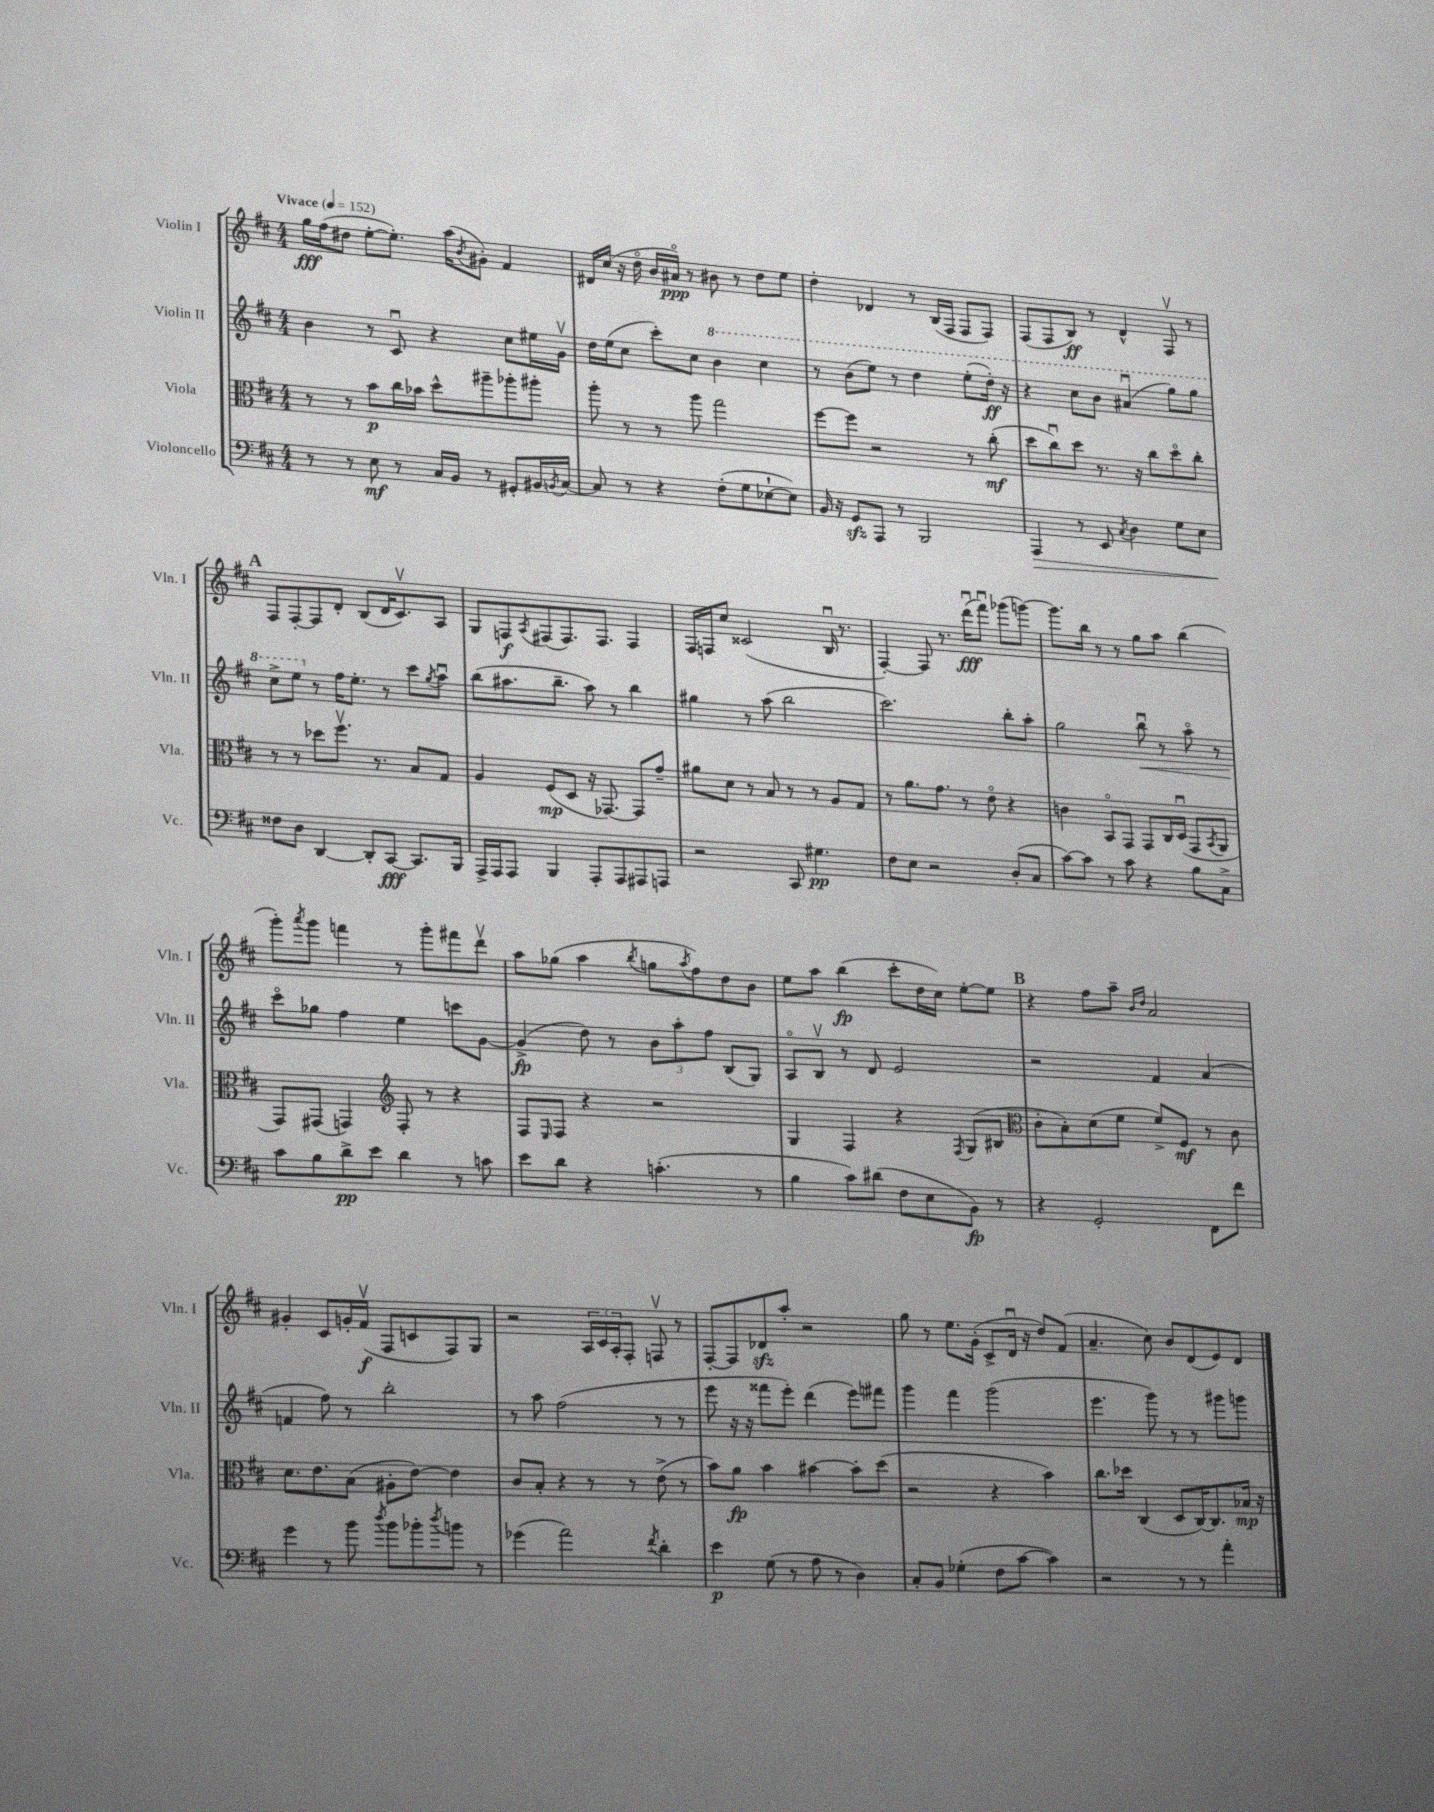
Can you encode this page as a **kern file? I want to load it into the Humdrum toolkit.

**kern	**dynam	**kern	**dynam	**kern	**dynam	**kern	**dynam
*part4	*part4	*part3	*part3	*part2	*part2	*part1	*part1
*staff4	*staff4	*staff3	*staff3	*staff2	*staff2	*staff1	*staff1
*I"Violoncello	*	*I"Viola	*	*I"Violin II	*	*I"Violin I	*
*I'Vc.	*	*I'Vla.	*	*I'Vln. II	*	*I'Vln. I	*
*clefF4	*	*clefC3	*	*clefG2	*	*clefG2	*
*k[f#c#]	*	*k[f#c#]	*	*k[f#c#]	*	*k[f#c#]	*
*M4/4	*	*M4/4	*	*M4/4	*	*M4/4	*
*MM152	*	*MM152	*	*MM152	*	*MM152	*
=1	=1	=1	=1	=1	=1	=1	=1
!	!	!	!	!	!	!LO:TX:a:B:t=Vivace	!
8r	.	8r	.	4b\	.	16gg\LL	fff
.	.	.	.	.	.	(16ff#\J	.
8r	.	8r	.	.	.	8dd#X\J	.
8E\	mf	8b\L	p	8r	.	[8ee'\L	.
8r	.	16cc#\L	.	8c#u/	.	8.ee'\J])	.
.	.	16b-X\JJ	.	.	.	.	.
16C#/LL	.	8dd^^\L	.	4r	.	.	.
16BB/JJ	.	.	.	.	.	(16aa\KL	.
.	.	.	.	.	.	8qb/	.
8r	.	8aa#X~\	.	.	.	8g#X'\J)	.
8GG#X'/L	.	8aa-X'\	.	8cc#\L	.	4f#/	.
16BB#X/L	.	8aa#X'\J	.	16ee#X\L	.	.	.
8qBBn/	.	.	.	.	.	.	.
[16C#/JJ	.	.	.	16gv\JJ	.	.	.
=2	=2	=2	=2	=2	=2	=2	=2
8C#/]	.	8aa'\	.	16dd\LL	.	16d#X/LL	.
.	.	.	.	(16ee\J	.	(16cc#/JJ	.
8r	.	8r	.	8cc#\J	.	16r	.
.	.	.	.	.	.	16dd\	.
4r	.	8r	.	8ccc#'\L)	.	16b/LL	.
.	.	.	.	.	.	16a#X/JJ)	ppp
.	.	8aa\	.	8cc#\J	.	8r	.
*	*	*	*	*8va	*	*	*
(8F#'\L	.	2gg\	.	4bb\	.	8b#X\	.
8G\	.	.	.	.	.	8r	.
[8E-X`\	.	.	.	4ccc#\	.	8dd\L	.
8E-\J])	.	.	.	.	.	8ee\J	.
=3	=3	=3	=3	=3	=3	=3	=3
16BB/	.	[8ff#\L	.	8r	.	4dd'\	.
16r	.	.	.	.	.	.	.
8GGzz/L	.	8ff#\J]	.	(8bb\L	.	.	.
8AAA/J	.	2r	.	8eee\J)	.	4d-X/	.
8r	.	.	.	8r	.	.	.
2BBB/	.	.	.	4ddd\	.	8r	.
.	.	.	.	.	.	(16B/LL	.
.	.	.	.	.	.	16F#/JJ	.
.	.	8r	.	(8eee'\L	.	8F#/L	.
.	.	(8cc#'\	mf	16ddd'\Jk)	ff	8F#/J)	.
.	.	.	.	16r	.	.	.
=4	=4	=4	=4	=4	=4	=4	=4
!	!LO:HP:b	!	!	!	!	!	!
4AAA/	>	8dd\L	.	4r	.	(8F#/L	.
.	.	8cc#u\)	.	.	.	8F#/	.
8r	.	8dd\J	.	8ccc#\L	.	8B/J)	ff
8EE/	.	8.r	.	8bb\J	.	8r	.
8qC#/	.	.	.	.	.	.	.
4D\	.	.	.	(4aa#Xu/	.	4d^^/	.
.	.	16r	.	.	.	.	.
.	.	8cc#\L	.	.	.	.	.
8G\L	.	8dd\	.	8ggg\L)	.	8F#v/	.
8E\J	.	8cc#'\J	.	8ggg\J	.	8r	.
!!LO:LB:g=z
!!LO:REH:place=s1:t=A
=5	=5	=5	=5	=5	=5	=5	=5
8F##X\L	.	8r	.	8ccc#^\L	.	8F#/L	.
8D\J	]	8r	.	8eee\J	.	[8F#'/	.
*	*	*	*	*X8va	*	*	*
[4DD/	.	8dd-X\L	.	8r	.	8F#/]	.
.	.	8.ff#v\J	.	16ff#\KL	.	8d'/J	.
.	.	.	.	8.ee'\J	.	.	.
8DD'/L]	.	.	.	.	.	(8B/L	.
.	.	8.r	.	.	.	.	.
[8CC#/J	fff	.	.	8r	.	16d/K	.
.	.	.	.	.	.	8.c#v/)	.
8.CC#/L]	.	8B/L	.	8ccc#\L	.	.	.
.	.	.	.	8qgg/	.	.	.
.	.	8G/J	.	8aau\J	.	8A/J	.
16BBB/Jk	.	.	.	.	.	.	.
=6	=6	=6	=6	=6	=6	=6	=6
16AAA^/LL	.	4A/	.	(8bb\L	.	8G/L	.
16AAA/J	.	.	.	.	.	.	.
8AAA/J	.	.	.	8.aa#X\	.	8Fn/	f
.	.	.	.	.	.	8qA/	.
4BBB/	.	(8F#/L	mp	.	.	(8F#X/	.
.	.	.	.	8.bb~\J	.	.	.
.	.	8D/J	.	.	.	8.F#/)	.
8AAA'/L	.	16r	.	8aa#\)	.	.	.
.	.	[8.GG-X/)	.	.	.	8.F#/J	.
8AAA/	.	.	.	8r	.	.	.
8AAA#X/	.	8GG-/L]	.	4bb\	.	4F#/	.
8AAAn/J	.	8g~/J	.	.	.	.	.
=7	=7	=7	=7	=7	=7	=7	=7
2r	.	8a#X\L	.	4gg#X\	.	16F#/LL	.
.	.	.	.	.	.	16Fn/J	.
.	.	8d\J	.	.	.	8cc#/J	.
.	.	8r	.	8r	.	(2c##X/	.
.	.	8B/	.	(8aa\	.	.	.
8CC#/	.	8r	.	2bb\	.	.	.
4.G#X\	pp	8r	.	.	.	.	.
.	.	8A/L	.	.	.	16Bu/	.
.	.	.	.	.	.	8.r	.
.	.	8G/J	.	.	.	.	.
=8	=8	=8	=8	=8	=8	=8	=8
8F#\L	.	8r	.	2.ccc#\)	.	[4F#'/)	.
8E\J	.	8.a\L	.	.	.	.	.
2r	.	.	.	.	.	8F#/]	.
.	.	8.g\J	.	.	.	.	.
.	.	.	.	.	.	8.r	.
.	.	8r	.	.	.	.	.
.	.	.	.	.	.	(16dddu\KL	fff
.	.	8e\	.	.	.	8fff#u\J)	.
(8D'/L	.	4r	.	8bb'\L	.	(8ggg-X\L	.
8C#/J	.	.	.	8aa'\J	.	[8gggn\J)	.
=9	=9	=9	=9	=9	=9	=9	=9
[8c#\L)	.	4cn\	.	2gg\	.	8.ggg\L]	.
8c#\J]	.	.	.	.	.	.	.
.	.	.	.	.	.	16bb\Jk	.
8r	.	8BB/L	.	.	.	8r	.
8c#\	.	8GG/J	.	.	.	8r	.
!	!	!	!	!	!LO:HP:b	!	!
4r	.	8GG/L	.	8bbu\	<	8gg\L	.
.	.	16C#/L	.	8r	.	8aa\J	.
.	.	(16Du/JJ	.	.	.	.	.
8B\L	.	8GG/L	.	8aa\	.	(4bb\	.
.	.	8qBB/	.	.	.	.	.
8C#^\J	.	8AA/J	.	8r	.	.	.
!!LO:LB:g=z
=10	=10	=10	=10	=10	=10	=10	=10
8c#\L	.	8GG/L)	.	8ccc#\L	.	8ggg'\L)	.
.	.	.	.	.	.	8qaaa/	.
8B\	.	(8GG#X/J	.	8gg-X\J	[	8ggg\J	.
8d^\	pp	4GGn/)	.	4ff#\	.	4fffn\	.
8e\J	.	.	.	.	.	.	.
*	*	*clefG2	*	*	*	*	*
4d\	.	8F#'/	.	4ee\	.	8r	.
.	.	8r	.	.	.	8ggg'\L	.
8r	.	4r	.	8cccn\L	.	8fff#X\	.
8cn\	.	.	.	[8g\J	.	8dddv\J	.
=11	=11	=11	=11	=11	=11	=11	=11
8e\L	.	8F#/L	.	(4g^/]	fp	8aa\L	.
.	.	16qqE/	.	.	.	.	.
8d\J	.	8F#/J	.	.	.	(8gg-X\J	.
4r	.	4r	.	8dd\)	.	4aa\	.
.	.	.	.	8r	.	.	.
.	.	.	.	.	.	8qbb/	.
(4.cn'\	.	2r	.	12b\L	.	8ggn\L	.
.	.	.	.	12aa'\	.	.	.
.	.	.	.	.	.	8qaa/	.
.	.	.	.	.	.	8ff#\)	.
.	.	.	.	12ff#\J	.	.	.
.	.	.	.	(8B/L	.	8dd\	.
8r	.	.	.	8G/J)	.	8b\J	.
=12	=12	=12	=12	=12	=12	=12	=12
4B\	.	4G/	.	8A/L	.	8ee\L	.
.	.	.	.	8Bv/J	.	8aa\J	.
8c#\L)	.	4F#/	.	8r	.	(4bb\	fp
(8d#X\J	.	.	.	8d/	.	.	.
8F#\L	.	4r	.	2e/	.	8ccc#'\L	.
8E\	.	.	.	.	.	16dd\L	.
.	.	.	.	.	.	16cc#\JJ)	.
.	.	8qF#/	.	.	.	.	.
8BB\J)	fp	(8G/L	.	.	.	[8ee'\L	.
8r	.	8B#X/J	.	.	.	8ee\J]	.
!!LO:REH:place=s1:t=B
=13	=13	=13	=13	=13	=13	=13	=13
*	*	*clefC3	*	*	*	*	*
4r	.	8c#'\L	.	2r	.	4r	.
.	.	8B'\)	.	.	.	.	.
2GG'/	.	(8d\	.	.	.	8ff#\L	.
.	.	8f#\J	.	.	.	8aa~\J	.
.	.	.	.	.	.	16qqb/LL	.
.	.	.	.	.	.	16qqdd/JJ	.
.	.	8f#^/L)	.	4f#/	.	2a/	.
.	.	8F#/J	mf	.	.	.	.
8FF#\L	.	8r	.	(4a/	.	.	.
8f#\J	.	8c#\	.	.	.	.	.
!!LO:LB:g=z
=14	=14	=14	=14	=14	=14	=14	=14
4g\	.	8.d\L	.	4fn/	.	4g#X'/	.
.	.	8.e\	.	.	.	.	.
8r	.	.	.	8ff#\)	.	8c#/L	.
8b\	.	(8B\J	.	8r	.	16gn'/L	.
.	.	.	.	.	.	(16f#v/JJ	f
8qdd/	.	.	.	.	.	.	.
8b\L	.	8A#X'\L	.	2bb'\	.	8F#/L	.
8b-X'\	.	[8e\J)	.	.	.	8cn/	.
8qdd/	.	.	.	.	.	.	.
8bn\J	.	4e\]	.	.	.	8F#/)	.
8r	.	.	.	.	.	8G/J	.
=15	=15	=15	=15	=15	=15	=15	=15
(4g-X\	.	8c#/L	.	8r	.	2r	.
.	.	8B'/J	.	8aa\	.	.	.
2a\)	.	4r	.	(2ff#\	.	.	.
.	.	8r	.	.	.	24A/LL	.
.	.	.	.	.	.	24c#/	.
.	.	.	.	.	.	24A'/J	.
.	.	8r	.	.	.	8F#'/J	.
8qf#/	.	.	.	.	.	.	.
4d'\	.	(8e^\	.	8r	.	8Fnv/	.
.	.	8r	.	8r	.	8r	.
=16	=16	=16	=16	=16	=16	=16	=16
4e\	p	8b\L)	.	8eee\	.	[8F#'/L	.
.	.	8a\J	fp	16r	.	8F#/]	.
.	.	.	.	16r	.	.	.
(8G\	.	4b\	.	8fff##X\L	.	8d-Xzz/	.
8r	.	.	.	8eee'\J)	.	8aa'/J	.
8A\	.	[4b#X\	.	(4ddd\	.	2r	.
8r	.	.	.	.	.	.	.
4D\)	.	8b#'\L]	.	8eee\L)	.	.	.
.	.	(8dd\J	.	8fff#X\J	.	.	.
=17	=17	=17	=17	=17	=17	=17	=17
8C#'/L	.	2r	.	4ggg\	.	8gg\	.
8BB/J	.	.	.	.	.	8r	.
(4G-X'\	.	.	.	4fff#\	.	8.ee\L	.
.	.	.	.	.	.	(16g'\Jk	.
8F#\L	.	4r	.	(2ggg\	.	8c#^/L	.
[8c#\J	.	.	.	.	.	16du/Jk	.
.	.	.	.	.	.	16r	.
4c#\])	.	4b\)	.	.	.	8dd/L)	.
.	.	.	.	.	.	(8f#/J	.
=18	=18	=18	=18	=18	=18	=18	=18
2r	.	8.cc#\L	.	4.eee\	.	4.a~/	.
.	.	16dd-X\Jk	.	.	.	.	.
.	.	(4C#/	.	.	.	.	.
.	.	.	.	8ggg\)	.	8cc#\)	.
8r	.	8D/L	.	8r	.	8b/L	.
8r	.	[16C#/K)	.	8r	.	(8d/	.
.	.	8.C#/]	.	.	.	.	.
4a'\	.	.	.	8ggg#X\L	.	8e/)	.
.	.	16B-X/Jk	mp	8gggn\J	.	8d/J	.
.	.	16r	.	.	.	.	.
==	==	==	==	==	==	==	==
*-	*-	*-	*-	*-	*-	*-	*-
